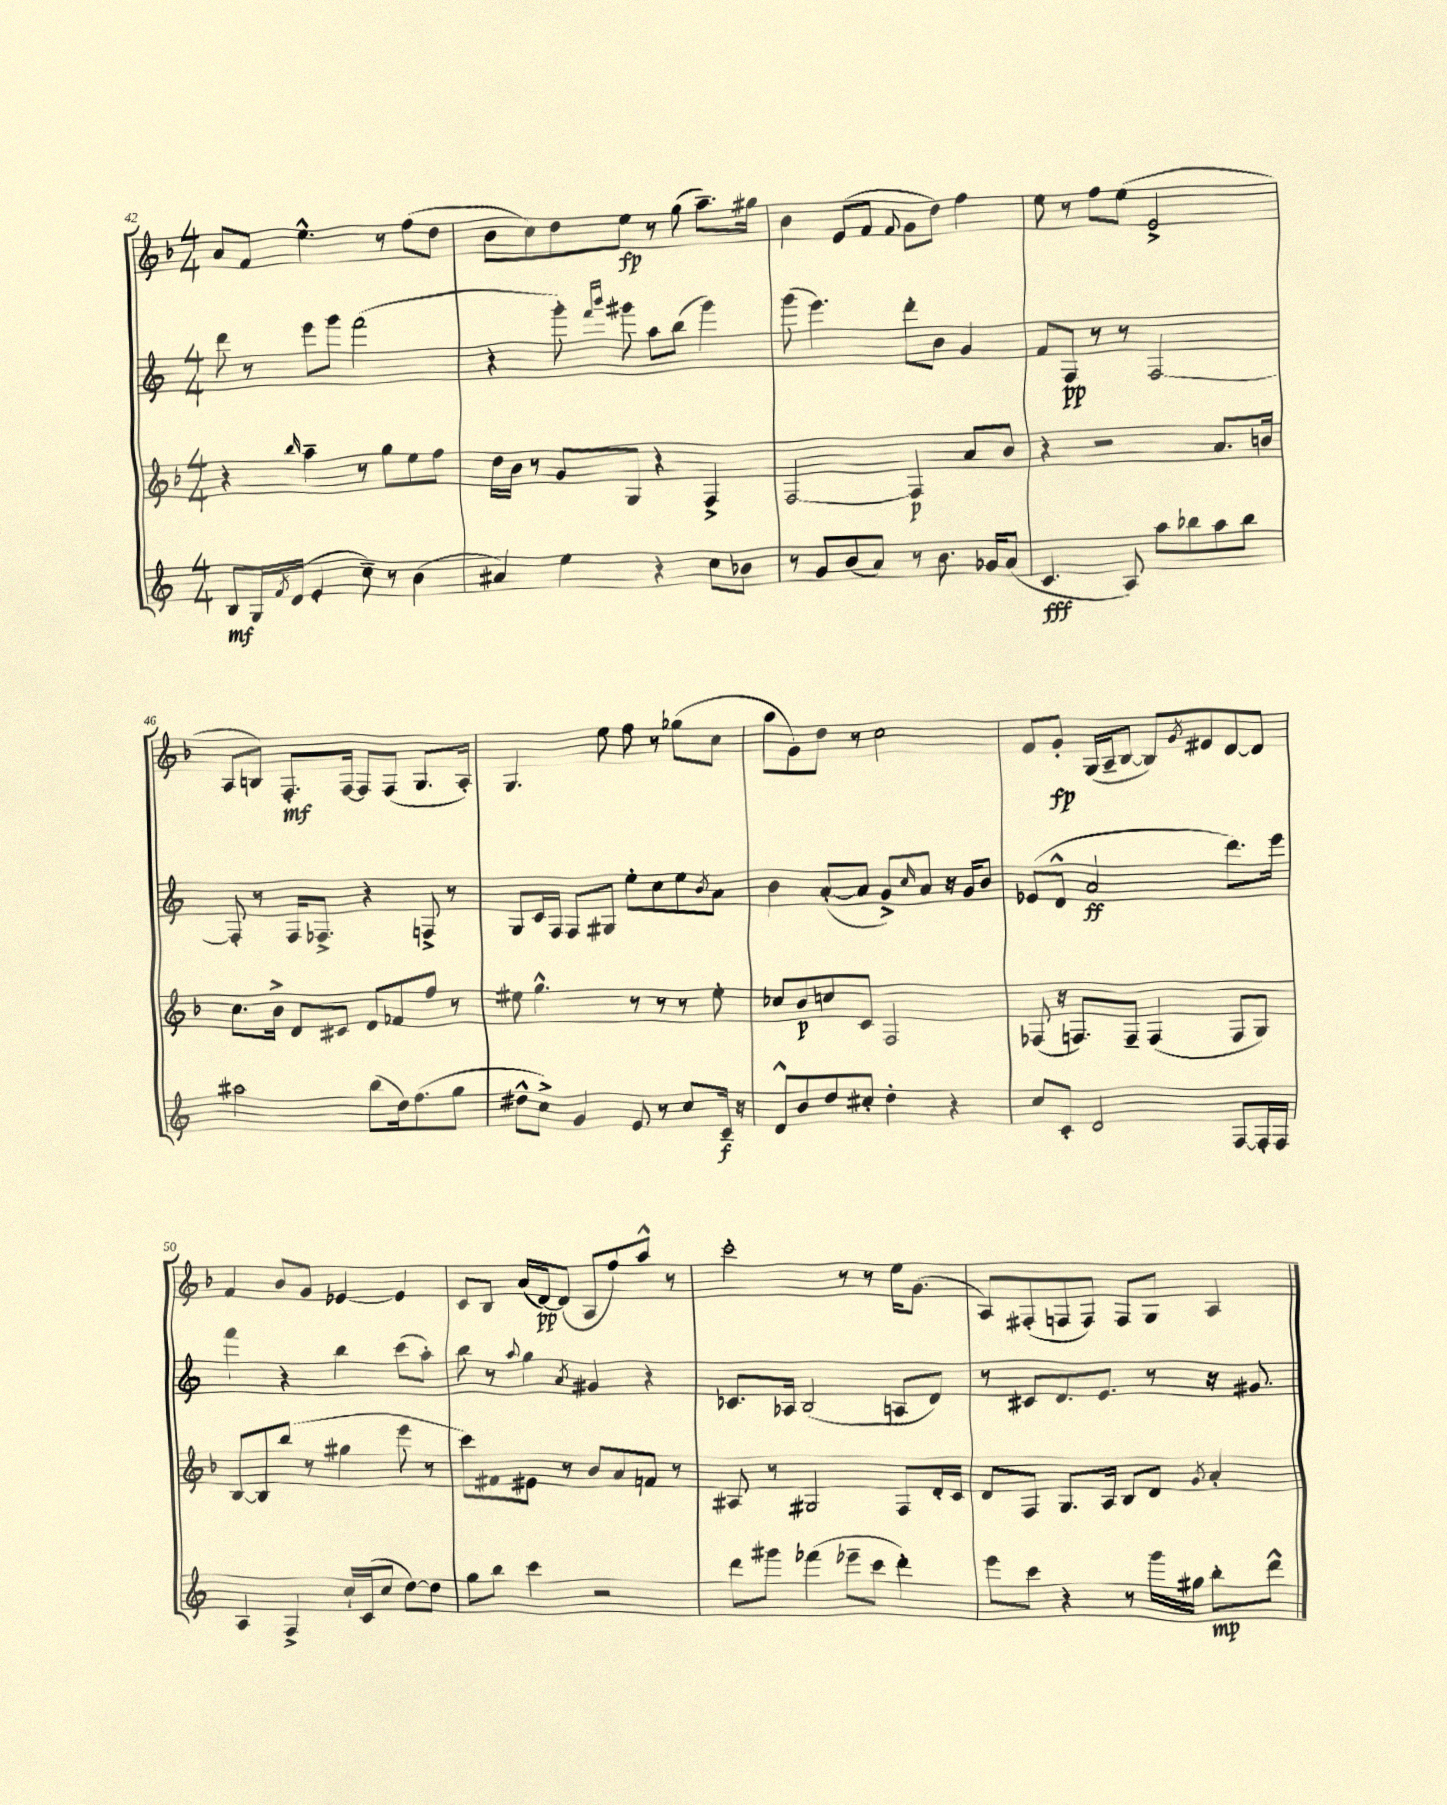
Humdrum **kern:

**kern	**dynam	**kern	**dynam	**kern	**dynam	**kern	**dynam
*part4	*part4	*part3	*part3	*part2	*part2	*part1	*part1
*staff4	*staff4	*staff3	*staff3	*staff2	*staff2	*staff1	*staff1
*clefG2	*	*clefG2	*	*clefG2	*	*clefG2	*
*k[]	*	*k[b-]	*	*k[]	*	*k[b-]	*
*M4/4	*	*M4/4	*	*M4/4	*	*M4/4	*
=42	=42	=42	=42	=42	=42	=42	=42
8B/L	mf	4r	.	8ddd\	.	8a/L	.
16G/L	.	.	.	8r	.	8f/J	.
8qf/	.	.	.	.	.	.	.
(16d/JJ	.	.	.	.	.	.	.
.	.	16qqbb-/	.	.	.	.	.
4e'/	.	4aa~\	.	8eee\L	.	4.ee^^\	.
.	.	.	.	8ggg\J	.	.	.
8cc~\)	.	8r	.	(2fff\	.	.	.
8r	.	8gg\L	.	.	.	8r	.
(4b\	.	8ee\	.	.	.	(8ff\L	.
.	.	8ff\J	.	.	.	8dd\J	.
=43	=43	=43	=43	=43	=43	=43	=43
4a#X/)	.	16dd\LL	.	4r	.	8b-\L	.
.	.	16b-\JJ	.	.	.	.	.
.	.	8r	.	.	.	8cc\)	.
4ee\	.	8g/L	.	8ggg'\)	.	8dd\	.
.	.	.	.	16qqfff/LL	.	.	.
.	.	.	.	16qqbbb/JJ	.	.	.
.	.	8G/J	.	8ggg#X\	.	8ee\J	fp
4r	.	4r	.	8aa\L	.	8r	.
.	.	.	.	(8bb\J	.	(8gg\	.
8cc\L	.	4F^/	.	4ggg#\)	.	8.aa~\L)	.
8b-X\J	.	.	.	.	.	.	.
.	.	.	.	.	.	16gg#X\Jk	.
=44	=44	=44	=44	=44	=44	=44	=44
8r	.	[2F/	.	(8ggg\	.	4b-\	.
8g/L	.	.	.	4.eee\)	.	.	.
(8b/	.	.	.	.	.	(8e/L	.
8a/J)	.	.	.	.	.	8f/J	.
.	.	.	.	.	.	8qqf/	.
8r	.	4F/]	p	8ddd'\L	.	8g\L	.
8.b\	.	.	.	8b\J	.	8dd\J)	.
.	.	8a/L	.	4g/	.	4ff\	.
16g-X/KL	.	.	.	.	.	.	.
(8a/J	.	8b-/J	.	.	.	.	.
=45	=45	=45	=45	=45	=45	=45	=45
4.c/	fff	4r	.	8f/L	.	8ee\	.
.	.	.	.	8F/J	pp	8r	.
.	.	2r	.	8r	.	8ff\L	.
8A/)	.	.	.	8r	.	(8ee\J	.
8aa\L	.	.	.	[2F/	.	2e^/	.
8bb-X\	.	.	.	.	.	.	.
8aa\	.	8.a/L	.	.	.	.	.
8bb-\J	.	.	.	.	.	.	.
.	.	16bn/Jk	.	.	.	.	.
!!LO:LB:g=z
=46	=46	=46	=46	=46	=46	=46	=46
2aa#X\	.	8.cc\L	.	8F'/]	.	8A/L	.
.	.	.	.	8r	.	8Bn/J)	.
.	.	16b-^\Jk	.	.	.	.	.
.	.	8d/L	.	16F/KL	.	8.F'/L	mf
.	.	.	.	8.F-X^/J	.	.	.
.	.	8c#X/J	.	.	.	.	.
.	.	.	.	.	.	[16F/Jk	.
(8bb\L	.	8d/L	.	4r	.	8F/L]	.
16dd\k)	.	8f-X/	.	.	.	(8F/J	.
(8.ff\	.	.	.	.	.	.	.
.	.	8ff/J	.	8Fn^/	.	8.G/L	.
8gg\J	.	8r	.	8r	.	.	.
.	.	.	.	.	.	16A'/Jk)	.
=47	=47	=47	=47	=47	=47	=47	=47
8dd#X^^\L	.	8ee#X\	.	8G/L	.	4.G/	.
8cc^\J)	.	4.gg^^\	.	16c/L	.	.	.
.	.	.	.	16F/JJ	.	.	.
4g/	.	.	.	8F/L	.	.	.
.	.	.	.	8G#X/J	.	8ee\	.
8e/	.	8r	.	8ee'\L	.	8ff\	.
8r	.	8r	.	8cc\	.	8r	.
8cc/L	.	8r	.	8ee\	.	(8gg-X\L	.
.	.	.	.	8qb/	.	.	.
16c~/Jk	f	8ee#'\	.	8a\J	.	8cc\J	.
16r	.	.	.	.	.	.	.
=48	=48	=48	=48	=48	=48	=48	=48
8d^^/L	.	8cc-X/L	.	4b\	.	8aa\L	.
8b/	.	8b-/	p	.	.	8g\)	.
8dd/	.	8ccn/	.	([8a'/L	.	8dd\J	.
8cc#X'/J	.	8c/J	.	8a/J]	.	8r	.
4dd'\	.	2F/	.	8g^/L)	.	2cc\	.
.	.	.	.	16qqcc/	.	.	.
.	.	.	.	8a/J	.	.	.
4r	.	.	.	16r	.	.	.
.	.	.	.	16g/KL	.	.	.
.	.	.	.	8b/J	.	.	.
=49	=49	=49	=49	=49	=49	=49	=49
8cc/L	.	(8F-X/	.	(8e-X/L	.	8f/L	.
8c'/J	.	16r	.	8d^^/J	.	8g'/J	fp
.	.	8.Fn/L)	.	.	.	.	.
2d/	.	.	.	2a/	ff	(16G/LL	.
.	.	.	.	.	.	16A~/J	.
.	.	8F~/J	.	.	.	[8B-/J	.
.	.	(4F/	.	.	.	8B-/L])	.
.	.	.	.	.	.	8qg/	.
.	.	.	.	.	.	8e#X/	.
[8F/L	.	8F/L	.	8.ddd\L)	.	[8d/	.
16F'/L]	.	8G/J)	.	.	.	8d/J]	.
16F/JJ	.	.	.	16eee\Jk	.	.	.
!!LO:LB:g=z
=50	=50	=50	=50	=50	=50	=50	=50
4A/	.	[8B-/L	.	4fff\	.	4f/	.
.	.	8B-/]	.	.	.	.	.
4F^/	.	(8bb-/J	.	4r	.	8b-/L	.
.	.	8r	.	.	.	8g/J	.
16cc`/LL	.	4gg#X\	.	4bb\	.	[4e-X/	.
(16c/J	.	.	.	.	.	.	.
8cc/J	.	.	.	.	.	.	.
[8dd\L)	.	8eee\	.	(8ccc\L	.	4e-/]	.
8dd\J]	.	8r	.	8aa'\J)	.	.	.
=51	=51	=51	=51	=51	=51	=51	=51
8gg\L	.	8ccc\L)	.	8bb\	.	8c/L	.
8bb\J	.	8f#X\	.	8r	.	8B-/J	.
.	.	.	.	8qqaa/	.	.	.
4ccc\	.	8e#X\J	.	4gg\	.	(16a/LL	.
.	.	.	.	.	.	[16d/J)	pp
.	.	8r	.	.	.	(8d/J]	.
.	.	.	.	8qa/	.	.	.
2r	.	8b-/L	.	4g#X/	.	8A/L	.
.	.	8a/	.	.	.	8ff/)	.
.	.	8fn/J	.	4r	.	8aa^^/J	.
.	.	8r	.	.	.	8r	.
=52	=52	=52	=52	=52	=52	=52	=52
8ddd\L	.	8A#X/	.	8.c-X/L	.	2ccc'\	.
8ggg#X\J	.	8r	.	.	.	.	.
.	.	.	.	16A-X/Jk	.	.	.
(4fff-X\	.	2G#X/	.	(2B/	.	.	.
8eee-X~\L	.	.	.	.	.	8r	.
8ccc\J	.	.	.	.	.	8r	.
4ddd'\)	.	8F/L	.	8An/L	.	16ee\KL	.
.	.	.	.	.	.	(8.g\J	.
.	.	16d'/L	.	8d/J)	.	.	.
.	.	16c/JJ	.	.	.	.	.
=53	=53	=53	=53	=53	=53	=53	=53
8eee\L	.	8d/L	.	8r	.	8A/L)	.
8ccc\J	.	8F/J	.	8c#X/L	.	(8F#X'/	.
4r	.	8.G/L	.	8.d/	.	8Fn/	.
.	.	.	.	.	.	8F/J)	.
.	.	16A/Jk	.	8.e/J	.	.	.
8r	.	8B-/L	.	.	.	8F/L	.
16ggg\LL	.	8d/J	.	8r	.	8G/J	.
16gg#X\JJ	.	.	.	.	.	.	.
.	.	8qg/	.	.	.	.	.
8bb'\L	mp	4a'/	.	16r	.	4A/	.
.	.	.	.	8.g#X/	.	.	.
8ddd^^\J	.	.	.	.	.	.	.
==	==	==	==	==	==	==	==
*-	*-	*-	*-	*-	*-	*-	*-
